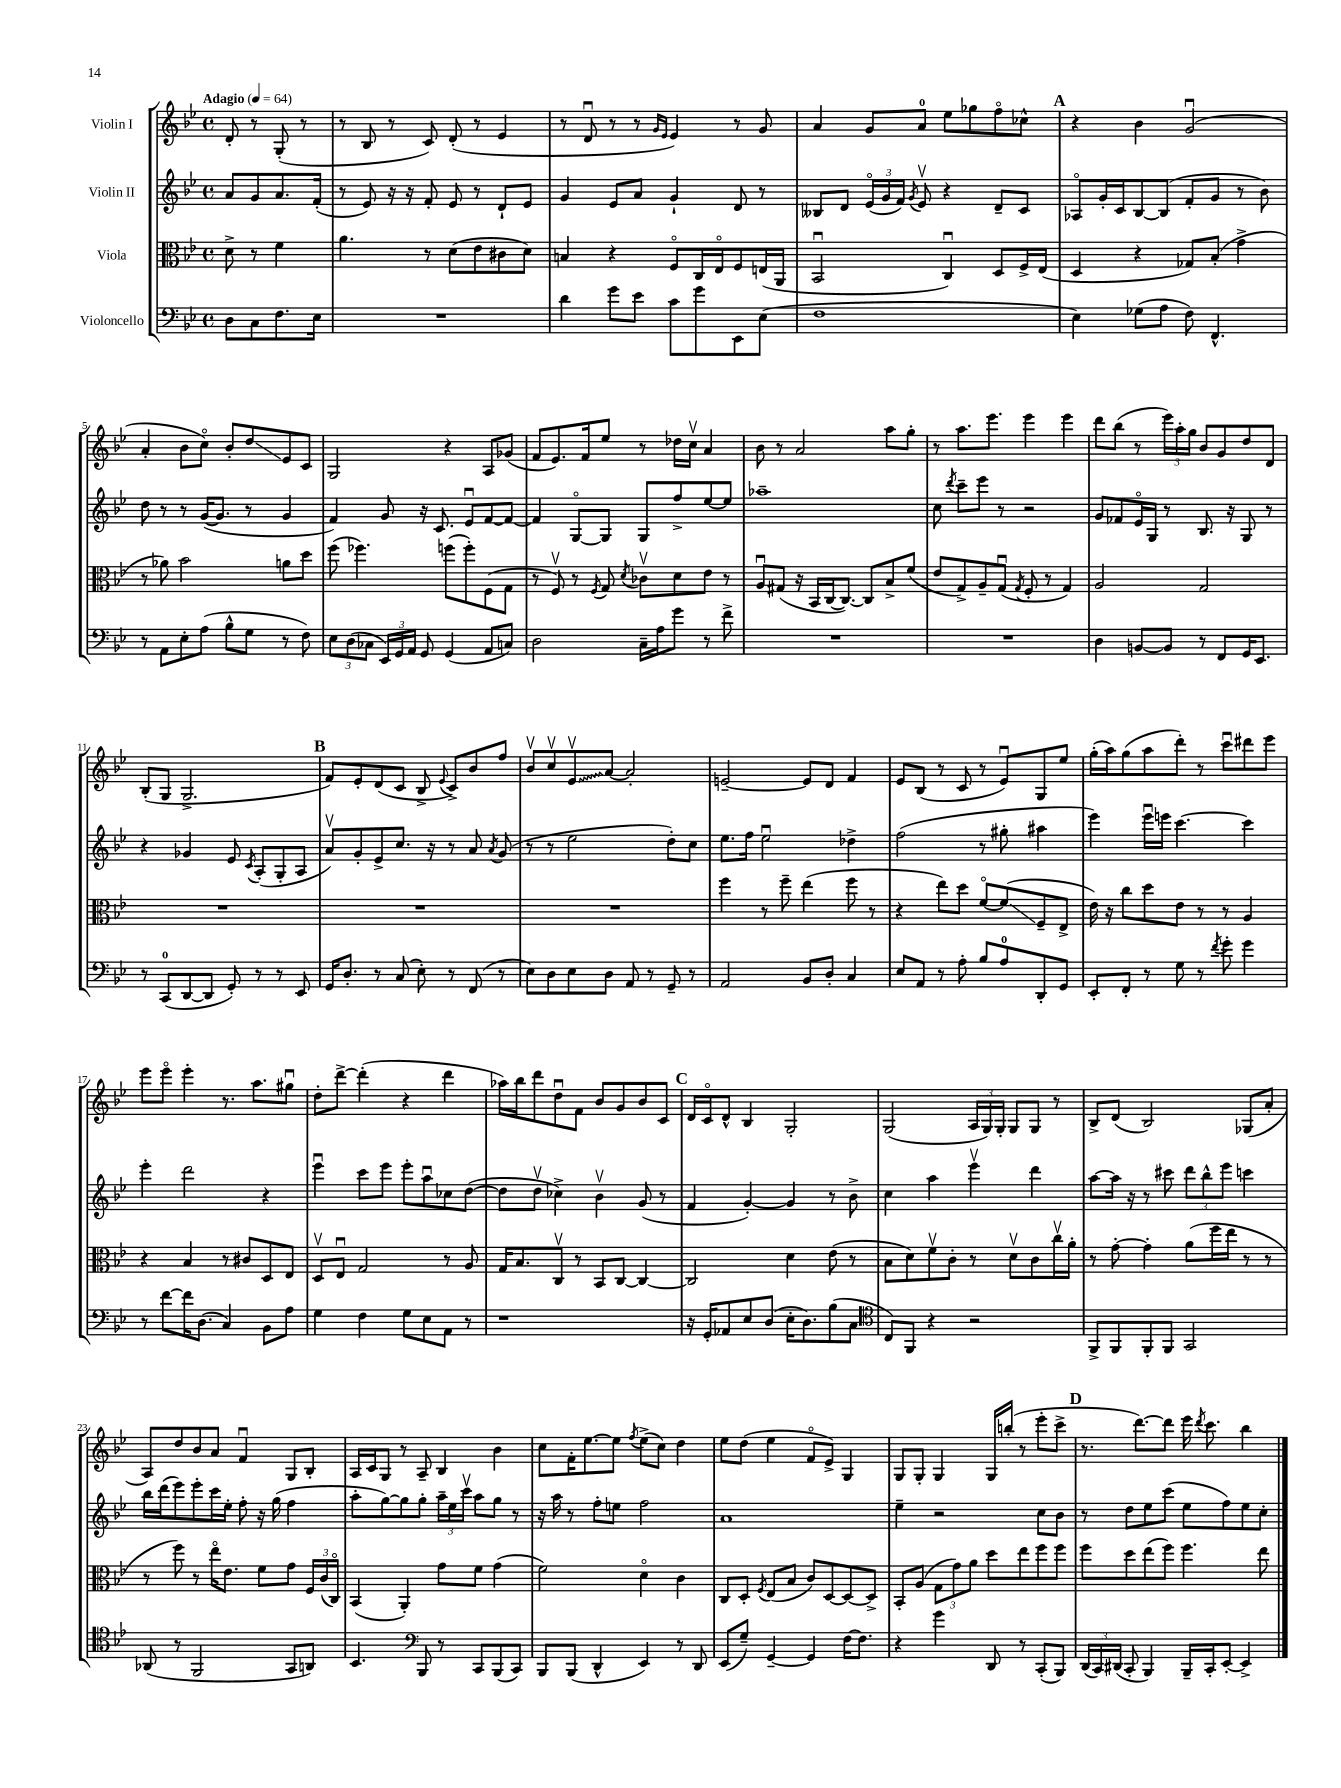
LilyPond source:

<<
\new StaffGroup <<
\new Staff = "s0" \with { instrumentName = "Violin I" } {
    \clef treble \key bes \major \defaultTimeSignature \time 4/4 \partial 2 \tempo "Adagio" 4 = 64
    \autoBeamOff d'8-. r8 g8-.( r8 |
    r8 bes8 r8 c'8) d'8-.( r8 ees'4 |
    r8 d'8\downbow r8 r8 \grace { g'16[ ees'16] } ees'4) r8 g'8 |
    a'4 g'8[ a'8]-0 ees''8[ ges''8 f''8\flageolet ces''8]-^ |
    \mark \markup { \bold "A" } r4 bes'4 g'2\downbow( |
    a'4-. bes'8[ c''8]\flageolet) bes'8[-. d''8\glissando ees'8 c'8] |
    g2 r4 a8[ ges'8]( |
    f'8[ ees'8.) f'16 ees''8] r8 des''16[ c''16]\upbow a'4 |
    bes'8 r8 a'2 a''8[ g''8]-. |
    r8 a''8.[ ees'''8.] ees'''4 ees'''4 |
    d'''8[ bes''8]( r8 \tuplet 3/2 { ees'''16[) a''16-. g''16] } bes'8[ g'8 d''8 d'8] |
    bes8[-.( g8] g2.-> |
    \mark \markup { \bold "B" } f'8[) ees'8-. d'8( c'8] bes8-> \appoggiatura { ees'8 } c'8[->) bes'8 f''8] |
    bes'8[\upbow c''8\upbow \once \override Glissando.style = #'zigzag ees'8\upbow\glissando a'8]~ a'2-. |
    e'2~-- e'8[ d'8] f'4 |
    ees'8[ bes8]( r8 c'8 r8 ees'8[\downbow) g8 ees''8] |
    g''16[-.( a''16) g''8( a''8 d'''8]-.) r8 c'''8[\downbow dis'''8 ees'''8] |
    ees'''8[ ees'''8]\flageolet ees'''4-. r8. a''8.[ gis''8]\downbow |
    d''8[-. d'''8]~-> d'''4-.( r4 d'''4 |
    aes''16[) bes''16 d'''8 d''8\downbow f'8] bes'8[ g'8 bes'8 c'8] |
    \mark \markup { \bold "C" } d'16[ c'16\flageolet d'8]-^ bes4 g2-. |
    g2( \tuplet 3/2 { a16[ g16) g16]-. } g8[ g8] r8 |
    bes8[-> d'8]( bes2) ges8[( a'8]-. |
    a8[) d''8 bes'8 a'8] f'4\downbow g8[ bes8]-. |
    a16[ c'16 g8] r8 a8-- bes4 bes'4 |
    c''8[ f'16-. ees''8.~ ees''8] \acciaccatura { f''8 } ees''8[->( c''8]) d''4 |
    ees''8[ d''8]( ees''4 f'8[\flageolet ees'8]->) g4 |
    g8[ g8]-. g4 g16[ b''16]-.( r8 ees'''8[-. c'''8]-> |
    \mark \markup { \bold "D" } r8. d'''8.[~) d'''8] ees'''16 \acciaccatura { d'''8 } c'''8. bes''4 \bar "|." |
}
\new Staff = "s1" \with { instrumentName = "Violin II" } {
    \clef treble \key bes \major \defaultTimeSignature \time 4/4 \partial 2
    \autoBeamOff a'8[ g'8 a'8. f'16]-.( |
    r8 ees'8) r16 r16 f'8-. ees'8 r8 d'8[-! ees'8] |
    g'4 ees'8[ a'8] g'4-! d'8 r8 |
    beses8[ d'8] \tuplet 3/2 { ees'16[\flageolet( g'16 f'16]) } \acciaccatura { g'8 } ees'8\upbow r4 d'8[-- c'8] |
    \mark \markup { \bold "A" } aes8[\flageolet g'16-. c'16 bes8~ bes8]( f'8[-. g'8] r8 bes'8) |
    d''8 r8 r8 g'16[~( g'8.] r8 g'4 |
    f'4) g'8 r16 c'8. ees'8[\downbow f'8~ f'8]~ |
    f'4 g8[~\flageolet g8] g8[ f''8-> ees''8~ ees''8] |
    aes''1-- |
    c''8 \acciaccatura { d'''8 } c'''8[-- ees'''8] r8 r2 |
    g'8[ fes'8 ees'16\flageolet g16] r8 bes8. r16 g8 r8 |
    r4 ges'4 ees'8 \acciaccatura { c'8 } a8[-.( g8-. a8] |
    \mark \markup { \bold "B" } a'8[\upbow) g'8-. ees'8-> c''8.] r16 r8 a'8 \acciaccatura { a'8 } g'8( |
    r8 r8 ees''2 d''8[-.) c''8] |
    ees''8.[ f''16] ees''2\downbow des''4-> |
    f''2( r8 gis''8-. ais''4 |
    ees'''4) ees'''16[\downbow e'''16] c'''4.~ c'''4 |
    ees'''4-. d'''2 r4 |
    ees'''4\downbow c'''8[ ees'''8] ees'''8[-. a''8\downbow ces''8 d''8]~( |
    d''8[ d''8]\upbow ces''4->) bes'4\upbow g'8( r8 |
    \mark \markup { \bold "C" } f'4 g'4~-.) g'4 r8 bes'8-> |
    c''4 a''4 ees'''4\upbow d'''4 |
    a''8[~ a''16] r16 r8 cis'''8 \tuplet 3/2 { d'''8[ bes''8-^ ees'''8] } c'''4 |
    bes''16[ d'''16( ees'''8) ees'''8-. c'''16 ees''16]-. f''8-. r16 g''16( f''4 |
    a''8[-. g''8~) g''8 g''8]-. \tuplet 3/2 { a''16[-- ees''16 c'''16]\upbow } a''8[ g''8] r8 |
    r16 a''16 r8 f''8[-. e''8] f''2 |
    a'1 |
    ees''4-- r2 c''8[ bes'8] |
    \mark \markup { \bold "D" } r8 d''8[ ees''8 c'''8]( ees''8[ f''8) ees''8 c''8]-. \bar "|." |
}
\new Staff = "s2" \with { instrumentName = "Viola" } {
    \clef alto \key bes \major \defaultTimeSignature \time 4/4 \partial 2
    \autoBeamOff d'8-> r8 f'4 |
    a'4. r8 d'8[( ees'8 cis'8 d'8]) |
    b4 r4 f8[\flageolet c16 ees16\flageolet f8 e16( a,16] |
    bes,2\downbow c4\downbow) d8[ f16-> ees16]( |
    \mark \markup { \bold "A" } d4 r4 ges8[) bes8]-.( g'4-> |
    r8 aes'8) bes'2 a'8[ d''8] |
    f''8( fes''4.) f''8[( f''8-.) f8( g8] |
    r8 f8\upbow) r8 \acciaccatura { f8 } g8 \acciaccatura { d'8 } ces'8[\upbow d'8 ees'8] r8 |
    a8[\downbow gis8]( r16 bes,16[ c16~ c8.]~) c8[ bes8-> f'8]( |
    ees'8[ g8->) a8-- g8]\downbow( \acciaccatura { g8 } f8-. r8 g4) |
    a2 g2 |
    R1 |
    \mark \markup { \bold "B" } R1 |
    R1 |
    f''4 r8 f''8-- ees''4( f''8 r8 |
    r4 ees''8[) d''8] f'8[~\flageolet f'8\glissando( f8-- ees8]-> |
    ees'16) r16 c''8[ d''8 ees'8] r8 r8 a4 |
    r4 bes4 r8 cis'8[ d8 ees8] |
    d8[\upbow ees8]\downbow g2 r8 a8 |
    g16[ bes8. c8]\upbow r8 bes,8[ c8]~ c4~ |
    \mark \markup { \bold "C" } c2 d'4 ees'8( r8 |
    bes8[ d'8) f'8\upbow c'8]-. r8 d'8[\upbow c'8 c''16\upbow a'16]-. |
    r8 g'8~-. g'4-. a'8[( f''16 ees''16] r8 r8 |
    r8 f''8) r8 ees''16[\flageolet ees'8.] f'8[ g'8] \tuplet 3/2 { f16[ c'16( c16]\flageolet) } |
    bes,4( a,4-.) g'8[ f'8] g'4( |
    f'2) d'4\flageolet c'4 |
    c8[ d8]-. \acciaccatura { f8 } ees8[( bes8] c'8[) d8~ d8~ d8]-> |
    bes,8[-. a8]( \tuplet 3/2 { g8[ g'8) a'8] } d''8[ ees''8 f''8 f''8] |
    \mark \markup { \bold "D" } f''8[ d''8 ees''8( f''8]) f''4. ees''8 \bar "|." |
}
\new Staff = "s3" \with { instrumentName = "Violoncello" } {
    \clef bass \key bes \major \defaultTimeSignature \time 4/4 \partial 2
    \autoBeamOff d8[ c8 f8. ees16] |
    R1 |
    d'4 g'8[ ees'8] c'8[ g'8 ees,8 ees8]( |
    f1 |
    \mark \markup { \bold "A" } ees4) ges8[( a8] f8) f,4.-^ |
    r8 a,8[ ees8-. a8]( bes8[-^ g8] r8 f8) |
    \tuplet 3/2 { ees8[ d8( ces8] } \tuplet 3/2 { ees,16[) g,16 a,16] } g,8 g,4( a,8[ c8]) |
    d2 c16[-- a16 g'8] r8 f'8-> |
    R1 |
    R1 |
    d4 b,8[~ b,8] r8 f,8[ g,16 ees,8.] |
    r8 c,8[-0( d,8~ d,8] g,8-.) r8 r8 ees,8 |
    \mark \markup { \bold "B" } g,16[ d8.]-. r8 c8( ees8-.) r8 f,8( r8 |
    ees8[) d8 ees8 d8] a,8 r8 g,8-- r8 |
    a,2 bes,8[ d8]-. c4 |
    ees8[ a,8] r8 a8-. bes8[ a8-0 d,8-. g,8] |
    ees,8[-. f,8]-. r8 g8 r8 \acciaccatura { f'8 } g'8-. g'4 |
    r8 f'8[~ f'16 d8.]( c4) bes,8[ a8] |
    g4 f4 g8[ ees8 a,8] r8 |
    r1 |
    \mark \markup { \bold "C" } r16 g,16[-. aes,8 ees8 d8]( ees16[-. d8.) bes8( c8] |
    \clef tenor c8[) f,8] r4 r2 |
    f,8[-> f,8 f,8-. f,8] g,2 |
    aes,8( r8 f,2 g,8[ a,8]) |
    bes,4. \clef bass bes,,8 r8 c,8[ bes,,8( c,8]) |
    bes,,8[ bes,,8]( d,4-^ ees,4) r8 d,8 |
    ees,8[( g8]--) g,4~-- g,4 f16[~ f8.] |
    r4 g'4 d,8 r8 c,8[-.( bes,,8]) |
    \mark \markup { \bold "D" } \tuplet 3/2 { d,16[( c,16) dis,16]( } c,8-. bes,,4) bes,,16[-- c,16-. ees,8]~-. ees,4-> \bar "|." |
}
>>
>>
